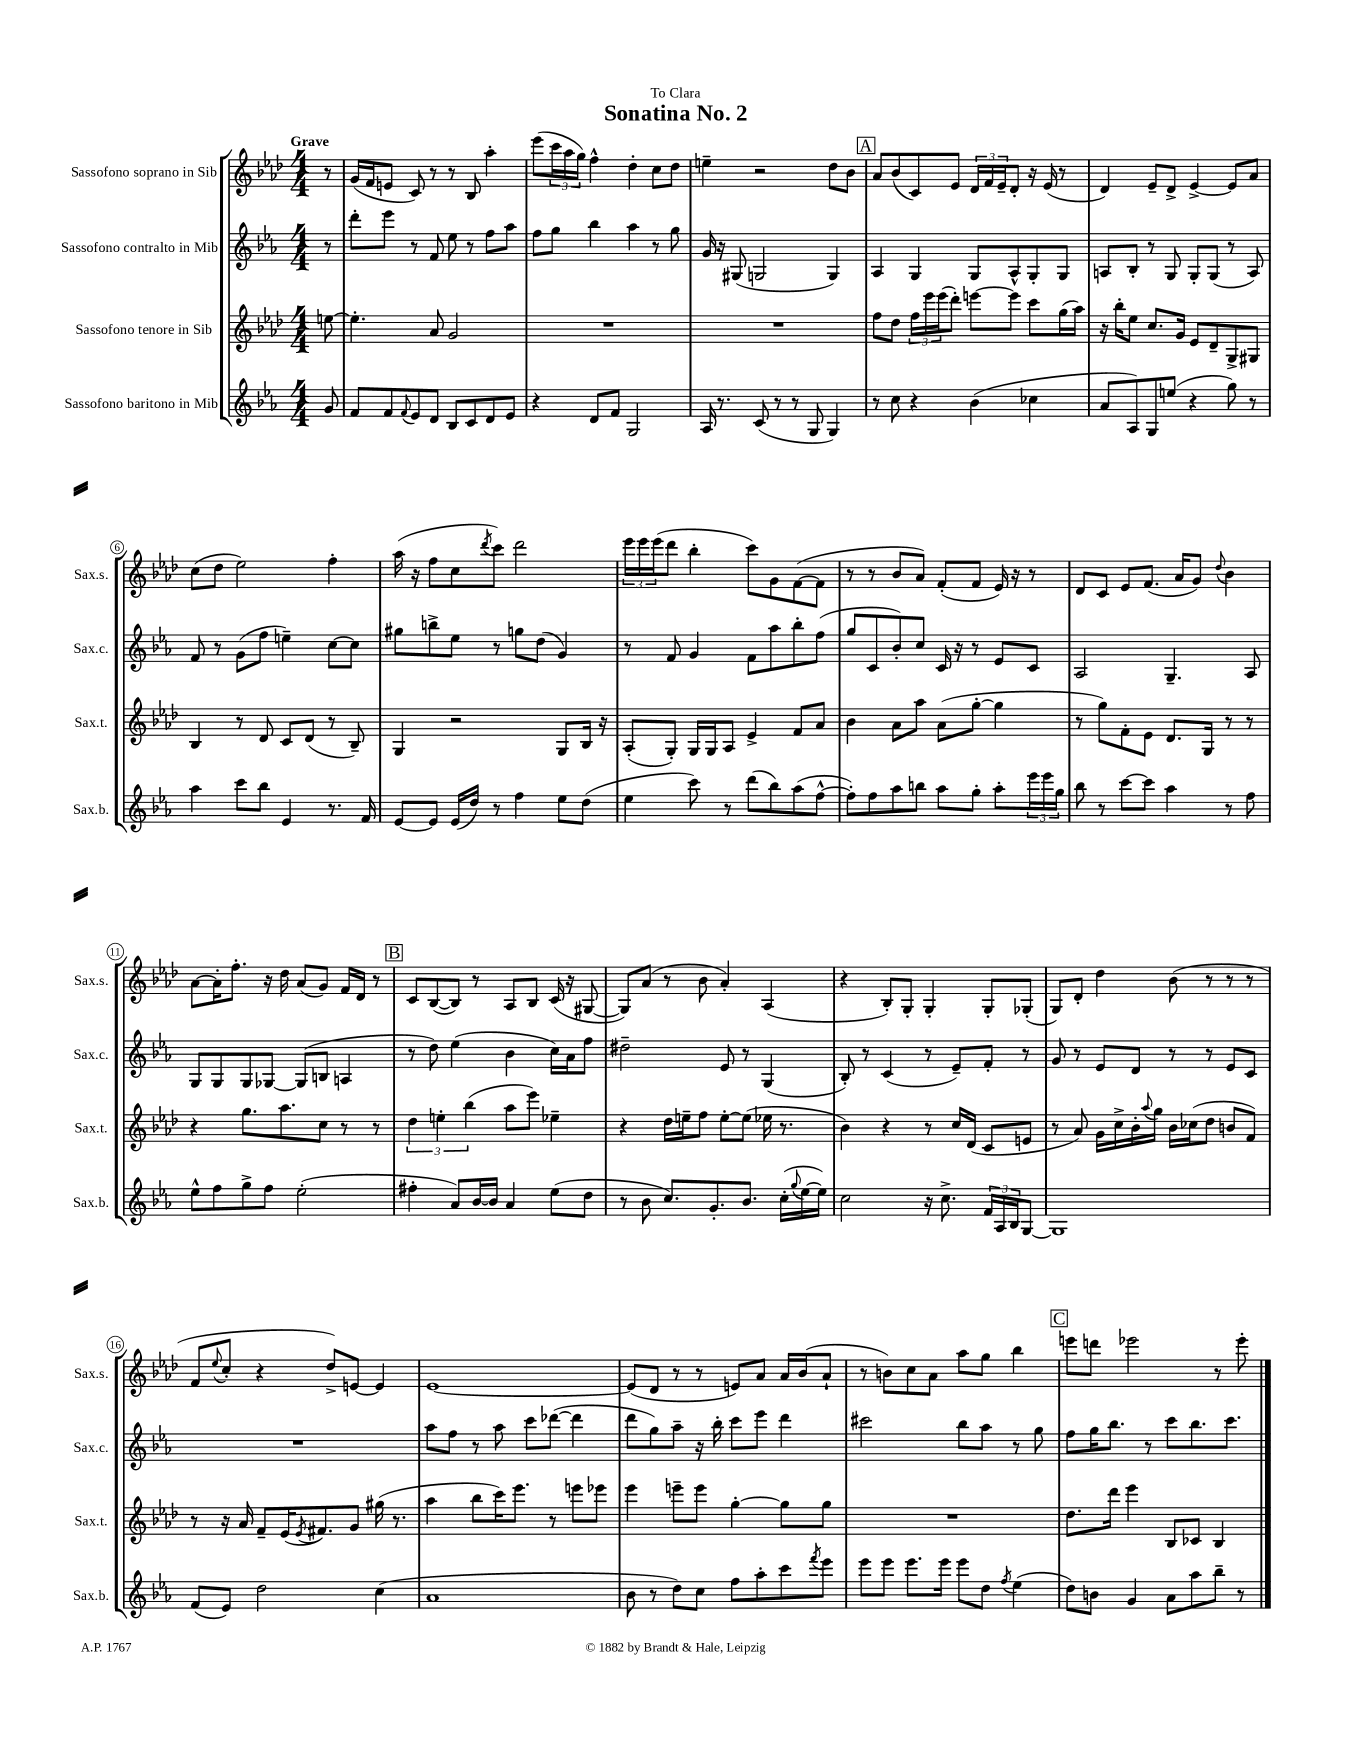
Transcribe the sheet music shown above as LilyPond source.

\header { title = "Sonatina No. 2" dedication = "To Clara" }
<<
\new StaffGroup <<
\new Staff = "s0" \with { instrumentName = "Sassofono soprano in Sib" shortInstrumentName = "Sax.s." } {
    \clef treble \key aes \major \numericTimeSignature \time 4/4 \partial 8 \tempo "Grave"
    r8 |
    g'16( f'16 e'8 c'8) r8 r8 bes8 aes''4-. |
    ees'''8( \tuplet 3/2 { c'''16 aes''16 g''16) } f''4-^ des''4-. c''8 des''8 |
    e''4-- r2 des''8 bes'8 |
    \mark \markup { \box "A" } aes'8 bes'8( c'8) ees'8 \tuplet 3/2 { des'16 f'16 ees'16-- } des'8-. r16 ees'16( r8 |
    des'4) ees'8-- des'8-> ees'4~-> ees'8 aes'8 |
    c''8( des''8 ees''2) f''4-. |
    aes''16( r16 f''8 c''8 \acciaccatura { des'''8 } c'''8) des'''2 |
    \tuplet 3/2 { ees'''16 ees'''16 ees'''16( } des'''8 bes''4-. c'''8) g'8 f'8~( f'8 |
    r8 r8 bes'8 aes'8) f'8-.( f'8 ees'16) r16 r8 |
    des'8 c'8 ees'8 f'8.( aes'16 g'8) \appoggiatura { des''8 } bes'4 |
    aes'8~ aes'16-. f''8.-. r16 des''16 aes'8( g'8) f'16 des'16 r8 |
    \mark \markup { \box "B" } c'8 bes8~( bes8) r8 aes8 bes8 c'16( r16 gis8~ |
    gis8) aes'8( r8 bes'8 aes'4-.) aes4( |
    r4 bes8-.) g8-. g4-. g8-. ges8-.( |
    g8) des'8-. des''4 bes'8( r8 r8 r8 |
    f'8 \appoggiatura { ees''8 } c''8-. r4 des''8->) e'8~ e'4 |
    ees'1~ |
    ees'8( des'8 r8 r8 e'8) aes'8 aes'16 bes'16( aes'8-! |
    r8 b'8) c''8 aes'8 aes''8 g''8 bes''4 |
    \mark \markup { \box "C" } e'''8 d'''8 ees'''2 r8 ees'''8-. \bar "|." |
}
\new Staff = "s1" \with { instrumentName = "Sassofono contralto in Mib" shortInstrumentName = "Sax.c." } {
    \clef treble \key ees \major \numericTimeSignature \time 4/4 \partial 8
    r8 |
    d'''8-. ees'''8 r8 f'8 ees''8 r8 f''8 aes''8 |
    f''8 g''8 bes''4 aes''4 r8 g''8 |
    g'16 r16 gis8( g2 g4) |
    \mark \markup { \box "A" } aes4 g4 g8 aes8-^ g8-. g8 |
    a8 bes8-. r8 g8 g8-. g8( r8 a8) |
    f'8 r8 g'8( f''8 e''4--) c''8~ c''8 |
    gis''8 b''8-> ees''8 r8 g''8 d''8( g'4) |
    r8 f'8 g'4 f'8 aes''8 bes''8-. f''8( |
    g''8 c'8 bes'8-.) c''8 c'16 r16 r8 ees'8 c'8 |
    aes2 g4.-- aes8 |
    g8 g8 g8 ges8~ ges8( b8 a4 |
    \mark \markup { \box "B" } r8 d''8) ees''4( bes'4 c''16) aes'16 f''8 |
    dis''2-- ees'8 r8 g4( |
    bes8-.) r8 c'4( r8 ees'8--) f'8-. r8 |
    g'8 r8 ees'8 d'8 r8 r8 ees'8 c'8 |
    R1 |
    aes''8 f''8 r8 aes''8 c'''8 des'''8~( des'''4 |
    d'''8 g''8) aes''8-- r16 bes''16-. c'''8 ees'''8 d'''4 |
    cis'''2 bes''8 aes''8 r8 g''8 |
    \mark \markup { \box "C" } f''8 g''16 bes''8. r8 c'''8 bes''8. c'''8. \bar "|." |
}
\new Staff = "s2" \with { instrumentName = "Sassofono tenore in Sib" shortInstrumentName = "Sax.t." } {
    \clef treble \key aes \major \numericTimeSignature \time 4/4 \partial 8
    e''8~ |
    e''4.-. aes'8 g'2 |
    R1 |
    R1 |
    \mark \markup { \box "A" } f''8 des''8 \tuplet 3/2 { f''16 ees'''16 ees'''16( } des'''8-.) e'''8~ e'''8 c'''8 g''16( aes''16) |
    r16 bes''16-. ees''8 c''8. g'16 ees'8 des'8-- g8-> gis8 |
    bes4 r8 des'8 c'8 des'8( r8 bes8--) |
    g4 r2 g8 bes16 r16 |
    aes8-.( g8-.) g16 g16 aes8 ees'4-> f'8 aes'8 |
    bes'4 aes'8 aes''8 aes'8( g''8~-. g''4 |
    r8 g''8) f'8-. ees'8 des'8. g16 r8 r8 |
    r4 g''8. aes''8. c''8 r8 r8 |
    \mark \markup { \box "B" } \tuplet 3/2 { des''4 e''4-. bes''4( } aes''8 ees'''8) ees''4-- |
    r4 des''16 e''16-- f''8 e''8~-. e''8( ees''16 r8. |
    bes'4) r4 r8 c''16 des'16( c'8 e'8 |
    r8 aes'8) g'16 c''16-> bes'16-. \appoggiatura { aes''8 } g''16 bes'16 ces''16( des''8 b'8 f'8) |
    r8 r16 aes'16 f'8-- ees'16( \acciaccatura { ees'8 } fis'8.) g'8 gis''16( r8. |
    aes''4 bes''8 c'''16) ees'''8. r8 e'''8 ees'''8 |
    ees'''4 e'''8-- e'''8 g''4~-. g''8 g''8 |
    R1 |
    \mark \markup { \box "C" } des''8. des'''16 ees'''4 bes8 ces'8 bes4 \bar "|." |
}
\new Staff = "s3" \with { instrumentName = "Sassofono baritono in Mib" shortInstrumentName = "Sax.b." } {
    \clef treble \key ees \major \numericTimeSignature \time 4/4 \partial 8
    g'8 |
    f'8 f'8 \appoggiatura { f'8 } ees'8 d'8 bes8 c'8 d'8 ees'8 |
    r4 d'8 f'8 g2 |
    aes16 r8. c'8( r8 r8 g8 g4) |
    \mark \markup { \box "A" } r8 c''8 r4 bes'4( ces''4 |
    aes'8 aes8) g8 e''8( r4 g''8) r8 |
    aes''4 c'''8 bes''8 ees'4 r8. f'16 |
    ees'8~ ees'8 ees'16( d''16) r8 f''4 ees''8 d''8( |
    ees''4 c'''8) r8 d'''8( bes''8) aes''8( f''8~-^ |
    f''8-.) f''8 aes''8 b''8 aes''8 g''8-. aes''8-. \tuplet 3/2 { ees'''16 ees'''16 g''16 } |
    bes''8 r8 c'''8~ c'''8 aes''4 r8 f''8 |
    ees''8-^ f''8 g''8-> f''8 ees''2-.( |
    \mark \markup { \box "B" } fis''4-. aes'8) bes'16~ bes'16 aes'4 ees''8( d''8 |
    r8 bes'8 c''8.) g'8.-. bes'8. c''16-.( \appoggiatura { g''8 } ees''16~ ees''16) |
    c''2 r16 c''8.-> \tuplet 3/2 { f'16 aes16 bes16 } g8~ |
    g1 |
    f'8( ees'8) d''2 c''4( |
    aes'1 |
    bes'8 r8 d''8) c''8 f''8 aes''8-. c'''8 \acciaccatura { f'''8 } ees'''8 |
    ees'''8 ees'''8 ees'''8. ees'''16 ees'''8 d''8 \acciaccatura { f''8 } ees''4( |
    \mark \markup { \box "C" } d''8) b'8 g'4 aes'8 aes''8 bes''8-- r8 \bar "|." |
}
>>
>>
\layout { \context { \Score \override BarNumber.stencil = #(make-stencil-circler 0.1 0.3 ly:text-interface::print) } }
